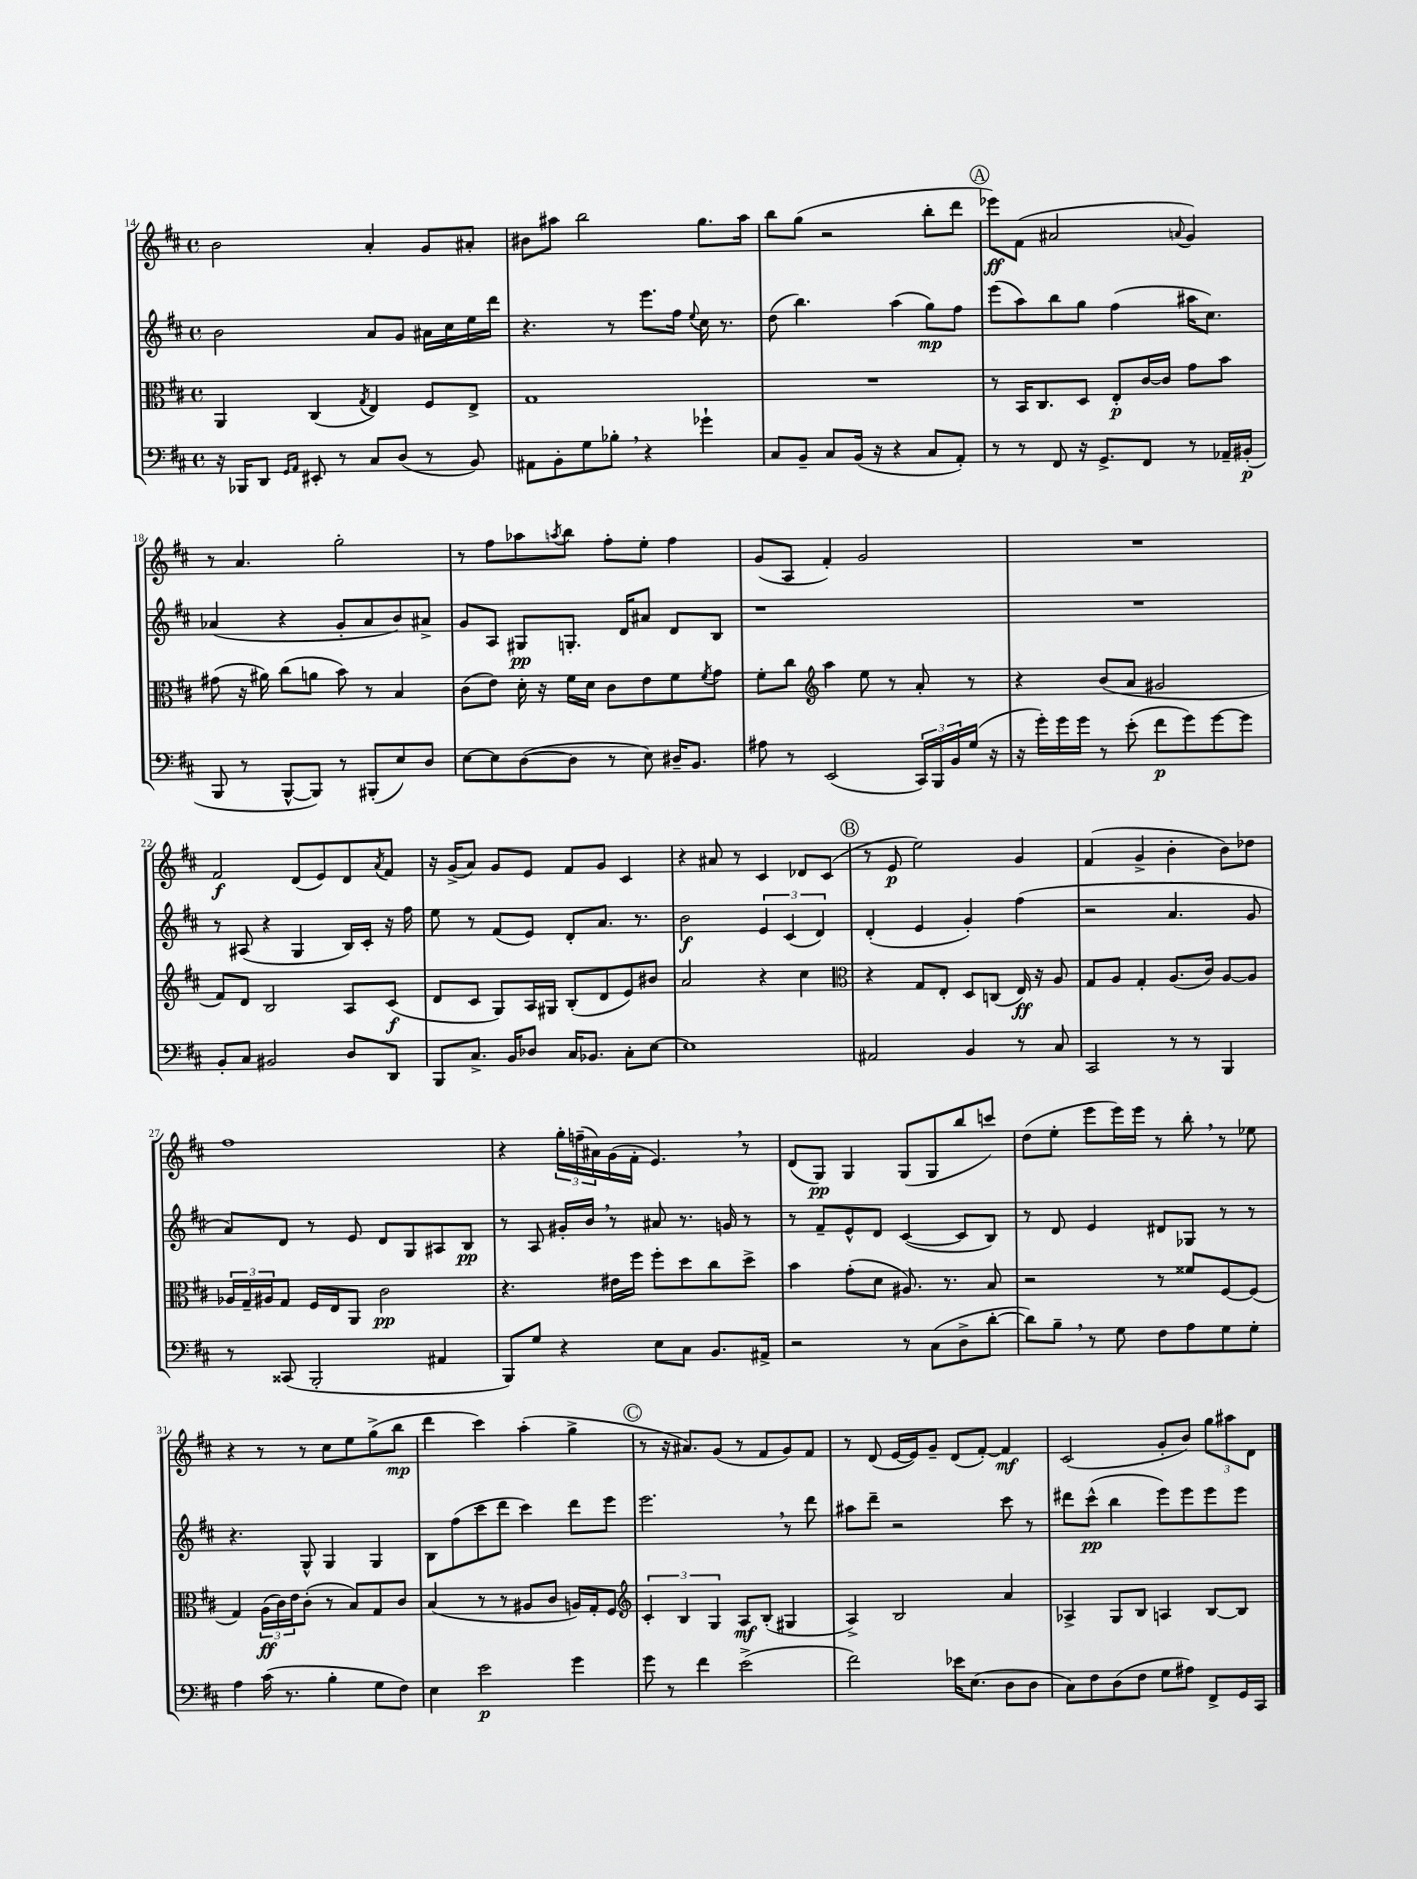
<<
\new StaffGroup <<
\new Staff = "s0" {
    \clef treble \key d \major \defaultTimeSignature \time 4/4
    b'2 a'4-. g'8 ais'8-. |
    bis'8 ais''8 b''2 g''8. ais''16 |
    b''8 g''8( r2 b''8-. d'''8 |
    \mark \markup { \circle "A" } ees'''8\ff) fis'8( ais'2 \appoggiatura { a'8 } g'4) |
    r8 a'4. g''2-. |
    r8 fis''8 aes''8 \acciaccatura { a''8 } b''8 fis''8-. e''8-. fis''4 |
    g'8( a8 fis'4-.) g'2 |
    R1 |
    fis'2\f d'8( e'8) d'8 \acciaccatura { a'8 } fis'8 |
    r16 g'16->( a'8) g'8 e'8 fis'8 g'8 cis'4 |
    r4 ais'8 r8 cis'4 des'8 cis'8( |
    \mark \markup { \circle "B" } r8 e'8\p e''2) g'4 |
    fis'4( g'4-> b'4-. b'8) des''8 |
    fis''1 |
    r4 \tuplet 3/2 { g''16-. f''16--( ais'16) } g'16( fis'16-. e'4.) \breathe r8 |
    d'8( g8\pp) g4 g8( g8 b''8 c'''8) |
    d''8( e''8-. e'''8 e'''16) e'''16 r8 b''8-. \breathe r8 ees''8 |
    r4 r8 r8 cis''8 e''8 g''8->( b''8\mp |
    d'''4 cis'''4) a''4-.( g''4-> |
    \mark \markup { \circle "C" } r8 r16 ais'8.) g'8( r8 fis'8 g'8) fis'8 |
    r8 d'8( e'16~ e'16) g'8-- d'8( fis'8~-.) fis'4\mf |
    cis'2( g'8-. b'8) \tuplet 3/2 { g''8 ais''8 d'8 } \bar "|." |
}
\new Staff = "s1" {
    \clef treble \key d \major \defaultTimeSignature \time 4/4
    b'2 a'8 g'8 ais'16 cis''16 e''16 d'''16 |
    r4. r8 e'''8. fis''16 \appoggiatura { e''8 } cis''16 r8. |
    d''8( b''4.) a''4( g''8\mp) fis''8 |
    \mark \markup { \circle "A" } e'''8( a''8) b''8 g''8 fis''4( ais''16 cis''8.) |
    aes'4( r4 g'8-. aes'8 b'8) ais'8-> |
    g'8 a8 gis8\pp g8.-. d'16 ais'8 d'8 b8 |
    r1 |
    R1 |
    r8 ais8( r4 g4 b16) cis'16-. r16 fis''16 |
    e''8 r8 fis'8( e'8) d'8-. a'8. r8. |
    b'2\f \tuplet 3/2 { e'4 cis'4( d'4) } |
    \mark \markup { \circle "B" } d'4-.( e'4 g'4-.) fis''4( |
    r2 a'4. g'8 |
    a'8) d'8 r8 e'8 d'8 g8 ais8 b8\pp |
    r8 a8 gis'16-. b'16 \breathe r8 ais'8 r8. g'16 r8 |
    r8 fis'8-- e'8-^ d'8 cis'4~( cis'8 b8) |
    r8 d'8 e'4 dis'8 ges8 r8 r8 |
    r4. g8-^ g4 g4 |
    b8 fis''8( cis'''8 d'''8 cis'''4) d'''8 e'''8 |
    \mark \markup { \circle "C" } e'''2. \breathe r8 d'''8 |
    ais''8 d'''8-- r2 cis'''8 r8 |
    dis'''8 cis'''8-^\pp( b''4 e'''8) e'''8 e'''8 e'''8 \bar "|." |
}
\new Staff = "s2" {
    \clef alto \key d \major \defaultTimeSignature \time 4/4
    a,4 cis4( \acciaccatura { g8 } e4) fis8 e8-> |
    g1 |
    R1 |
    \mark \markup { \circle "A" } r8 b,16 cis8. d8 e8-.\p cis'16~ cis'16 g'8 b'8 |
    gis'8( r16 ais'16) cis''8( a'8 b'8) r8 b4 |
    cis'8( e'8) d'16-. r16 fis'16 d'16 cis'8 e'8 fis'8 \acciaccatura { fis'8 } g'8 |
    fis'8-. cis''8 \clef treble a''4 e''8 r8 a'8-. r8 |
    r4 b'8( a'8 gis'2 |
    fis'8) d'8 b2 a8 cis'8\f( |
    d'8 cis'8 g8) a16 gis16 b8-.( d'8 e'8) bis'8 |
    a'2 r4 cis''4 |
    \mark \markup { \circle "B" } \clef alto r4 g8 e8-. d8 c8( e16\ff) r16 a8 |
    g8 a8 g4-. a8.( cis'16) a8~ a8 |
    \tuplet 3/2 { aes16 g16-- ais16 } g8 fis16 e16 a,8 cis'2\pp |
    r4. eis'16 fis''16 fis''8-. d''8 cis''8 d''8-> |
    b'4 g'8-.( d'8 ais8.) r8. b8 |
    r2 r8 fisis'8 fis8~ fis8( |
    g4) \tuplet 3/2 { a16\ff( cis'16) e'16 } cis'8-.( r8 b8) g8 cis'8 |
    b4( r8 r8 ais8 cis'8 a16) g16-. fis8 |
    \mark \markup { \circle "C" } \clef treble \tuplet 3/2 { cis'4-. b4 g4 } a8\mf b8-.( gis4 |
    a4->) b2 a'4 |
    aes4-> g8 b8 a4 b8~ b8 \bar "|." |
}
\new Staff = "s3" {
    \clef bass \key d \major \defaultTimeSignature \time 4/4
    r16 bes,,16 d,8 \grace { g,16 a,16 } eis,8-. r8 cis8 d8( r8 b,8) |
    ais,8 b,8-. g8 bes8-. \breathe r4 ges'4-! |
    cis8 b,8-- cis8 b,16( r16 r4 cis8 a,8-.) |
    \mark \markup { \circle "A" } r8 r8 fis,8 r16 g,8.-> fis,8 r8 aes,16-- bis,16-.\p( |
    b,,8 r8 b,,8~-^ b,,8) r8 bis,,8-.( e8) d8 |
    e8~ e8 d8~( d8 r8 e8) dis16-- b,8. |
    ais8 r8 e,2( \tuplet 3/2 { cis,16) b,,16 b,16 } g16( r16 |
    r16 g'16-.) g'16 g'16 r8 e'8-.( fis'8\p g'8) g'8~ g'8 |
    b,8-. cis8 bis,2 d8 d,8 |
    b,,8 cis8.-> b,16 des8 cis16 bes,8. cis8-. e8~ |
    e1 |
    \mark \markup { \circle "B" } ais,2 b,4 r8 cis8 |
    cis,2 r8 r8 b,,4 |
    r8 cisis,8( b,,2-. ais,4 |
    b,,8) g8 r4 e8 cis8 b,8. ais,16-> |
    r2 r8 cis8( d8-> d'8~-. |
    d'8) b8-- \breathe r8 g8 fis8 a8 g8 g8-. |
    a4 cis'16( r8. b4-. g8 fis8) |
    e4 e'2\p g'4 |
    \mark \markup { \circle "C" } g'8 r8 fis'4 e'2->( |
    fis'2) ees'16 e8.( d8 d8 |
    cis8) fis8 d8( fis8 g8 ais8) fis,8-> g,16 cis,16 \bar "|." |
}
>>
>>
\layout { \context { \Score currentBarNumber = #14 } }
